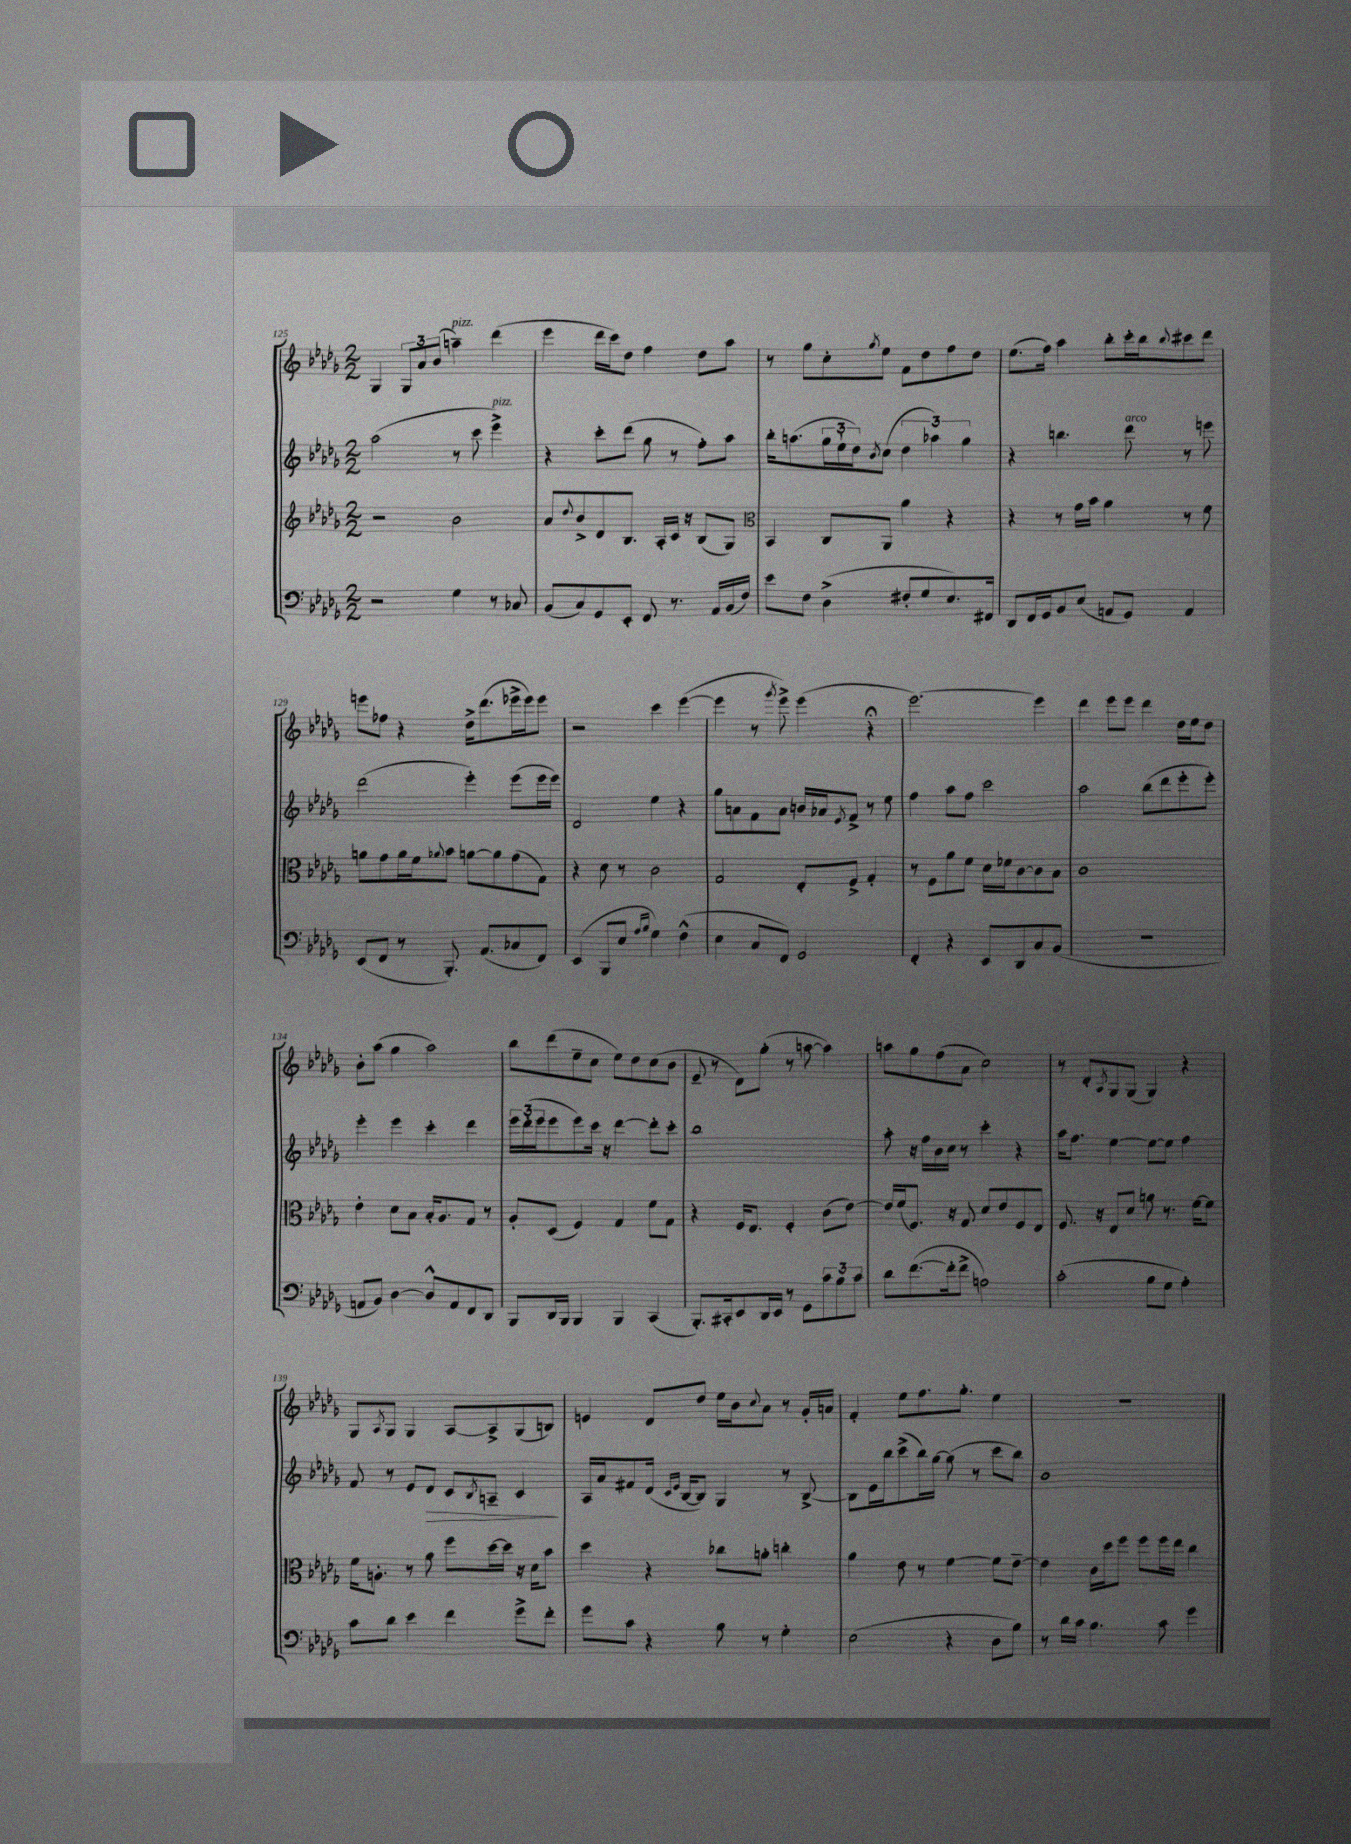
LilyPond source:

<<
\new StaffGroup <<
\new Staff = "s0" {
    \clef treble \key des \major \numericTimeSignature \time 2/2
    ges4 \tuplet 3/2 { ges8 aes'8 bes'8( } a''4--^\markup { \italic "pizz." }) des'''4( |
    ees'''4 des'''16 c'''16) des''8 f''4 des''8 aes''8 |
    r8 ges''8 c''8-. \acciaccatura { ges''8 } ees''8 f'8 des''8 f''8 des''8 |
    ees''8.( f''16) aes''4 bes''8-. c'''16-. bes''16 \appoggiatura { bes''8 } cis'''8 des'''8 |
    e'''8 fes''8 r4 des''16-> des'''8.( ees'''16-> ees'''16) ees'''8 |
    r2 c'''4 ees'''4~( |
    ees'''4 r8 \acciaccatura { ges'''8 } ees'''8->) ees'''4( r4\fermata |
    ees'''2.~) ees'''4 |
    des'''4 ees'''8 ees'''8 des'''4 des''16 ees''16 des''8 |
    bes'8-. aes''8( ges''4 aes''2) |
    bes''8 des'''8( ees''8-- c''8 ees''8) des''8 c''8( bes'8 |
    ees'8-- r8 des'8) ges''8-.( r8 a''8~ a''4) |
    a''8 ges''8 f''8( aes'8 c''2) |
    r8 des'8-. \acciaccatura { aes8 } ges8 ges8( ges4) r4 |
    ges8 \acciaccatura { aes8 } ges8 ges4 aes8~ aes8-> ges8( b8) |
    e'4 des'8 des''8 ees''16 bes'16 \appoggiatura { c''8 } aes'8 r8 ges'16-. a'16 |
    f'4-. ees''8 f''8. ges''8.-. ees''4 |
    R1 \bar "|." |
}
\new Staff = "s1" {
    \clef treble \key des \major \numericTimeSignature \time 2/2
    aes''2( r8 c'''8 ees'''4->^\markup { \italic "pizz." }) |
    r4 c'''8-. des'''8( ges''8 r8 f''8-.) aes''8 |
    bes''16-. a''8.( \tuplet 3/2 { ges''16 ees''16-! des''16) } \acciaccatura { bes'8 } c''8( \tuplet 3/2 { des''4 aes''4) ges''4 } |
    r4 b''4. des'''8^\markup { \italic "arco" } r8 e'''8 |
    des'''2( ees'''4-.) ees'''8( ees'''16 ees'''16) |
    des'2 ees''4 r4 |
    ges''8 a'8 f'8 a'8 b'16 aes'16 \acciaccatura { ees'8 } f'8-> r8 ees''8 |
    f''4 aes''8 f''8 c'''2 |
    aes''2 bes''8( des'''8 ees'''8-. ees'''8-.) |
    ees'''4-. ees'''4 c'''4-. des'''4 |
    \tuplet 3/2 { ees'''16 des'''16-.( ees'''16 } ees'''8 ees'''8) c'''16 r16 des'''4~ des'''8-. c'''8-. |
    bes''1 |
    aes''8-. r16 f''16 bes'16 c''16 r8 c'''4-. r4 |
    aes''16 f''8. ees''4~ ees''8~ ees''8 f''4 |
    f'8 r8 ees'8 des'8\> c'8 \acciaccatura { bes8 } a8-- c'4\! |
    aes16 aes'16 fis'8 des'16( \grace { c'16 ees'16 } bes16~ bes8) ges4 r8 bes8~-> |
    bes8 ees'16 bes''16 c'''8->( bes''16) ges''16~ ges''8( r8 c'''8 bes''8) |
    bes'1 \bar "|." |
}
\new Staff = "s2" {
    \clef treble \key des \major \numericTimeSignature \time 2/2
    r2 bes'2 |
    aes'8 \appoggiatura { des''8 } bes'8-> des'8 bes8. aes16-. c'16 r16 bes8( ges8) |
    \clef alto bes,4 c8 aes,8 aes'4 r4 |
    r4 r8 ges'16 bes'16 aes'4 r8 f'8 |
    a'8 ges'8 a'16 f'16 \appoggiatura { aes'8 } bes'8 a'8~ a'8 ges'8( ges8) |
    r4 des'8 r8 c'2 |
    ges2 ees8-. f8-> ges4-. |
    r8 f8 aes'8 f'8 des'16 fes'16 c'8~ c'8 bes8 |
    c'1 |
    ees'4-. des'8 bes8 bes16-. aes8. ges8 r8 |
    aes8-. des8( f4) ges4 f'8 ges8 |
    r4 f16 ees8. f4-. c'8( ees'8~) |
    ees'16 f'16( f8.) r16 ges8 des'8 ees'8 f8 ees8 |
    f8. r16 ees8 des'8 a'8 r8. f'16~ f'8 |
    f'16 a8.-. r8 aes'8 f''8 des''16~ des''16 r16 des'16 bes'8 |
    des''4 r4 ces''8 a'8-. c''4-. |
    aes'4 ees'8 r8 f'4~ f'8 ees'8~-- |
    ees'4 c'16 des''16 f''8 f''8 f''16 ees''16 c''4 \bar "|." |
}
\new Staff = "s3" {
    \clef bass \key des \major \numericTimeSignature \time 2/2
    r2 ges4 r8 ces8 |
    bes,8( c8) ges,8 ees,8-. f,8 r8. aes,16 bes,16( f16) |
    ees'8 f8 des4->( fis8-. ges8 ees8.) fis,16 |
    des,8 f,16 ges,16 bes,8 ees8( a,8 ges,8) a,4 |
    ees,8( f,8 r8 bes,,8.-.) aes,8.( ces8 f,8) |
    ees,4( bes,,8 ees8 \grace { aes16 bes16 } ges4) f4-^( |
    ees4 c8 f,8) ges,2 |
    f,4-. r4 ees,8 des,8 c8 bes,8( |
    R1 |
    a,8 bes,8) des4~ des8-^ a,8 f,8 des,8 |
    bes,,8 des,16 bes,,16 bes,,4 bes,,4 c,4( |
    bes,,8.-.) cis,16-. ees,8 des,16 ees,16 r8 ges,8 \tuplet 3/2 { c'8 bes8 c'8 } |
    des'8 f'8.~( f'16-. f'8-> a2) |
    c'2-.( bes8 ges8 aes4-.) |
    c'8 des'8 ees'4 f'4 ges'8-> f'8-. |
    ges'8 c'8 r4 bes8 r8 ges4-. |
    ees2( r4 des8 bes8) |
    r8 des'16 c'16 bes4. c'8 ges'4 \bar "|." |
}
>>
>>
\layout { \context { \Score currentBarNumber = #125 } }
